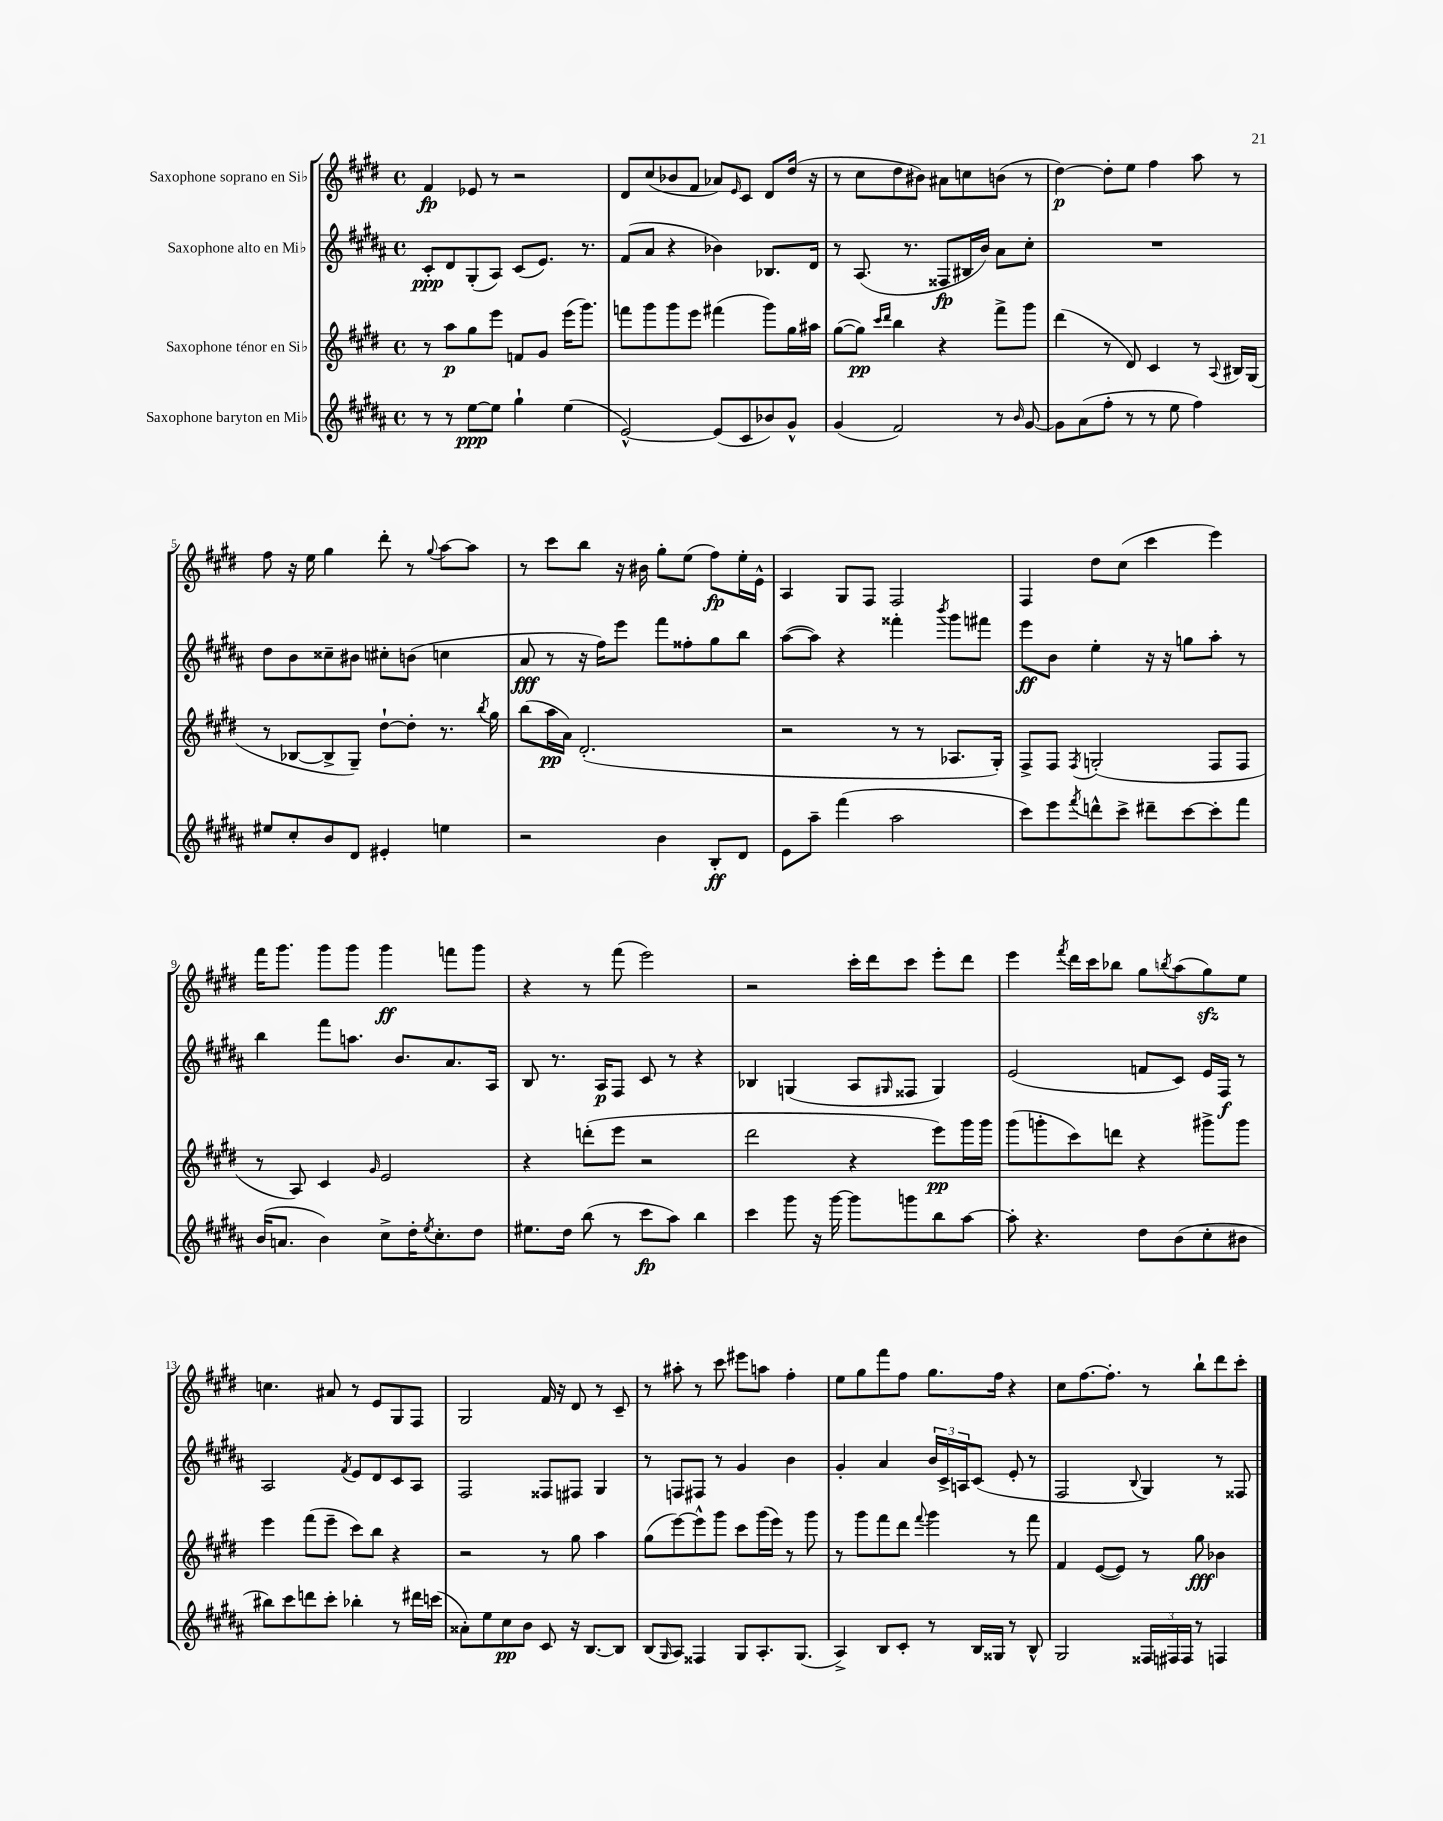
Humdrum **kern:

**kern	**dynam	**kern	**dynam	**kern	**dynam	**kern	**dynam
*part4	*part4	*part3	*part3	*part2	*part2	*part1	*part1
*staff4	*staff4	*staff3	*staff3	*staff2	*staff2	*staff1	*staff1
*I"Saxophone baryton en Mi♭	*	*I"Saxophone ténor en Si♭	*	*I"Saxophone alto en Mi♭	*	*I"Saxophone soprano en Si♭	*
*clefG2	*	*clefG2	*	*clefG2	*	*clefG2	*
*k[f#c#g#d#a#]	*	*k[f#c#g#d#]	*	*k[f#c#g#d#a#]	*	*k[f#c#g#d#]	*
*M4/4	*	*M4/4	*	*M4/4	*	*M4/4	*
*met(c)	*	*met(c)	*	*met(c)	*	*met(c)	*
=1	=1	=1	=1	=1	=1	=1	=1
8r	.	8r	.	8c#'/L	ppp	4f#/	fp
8r	.	8aa\L	p	8d#/	.	.	.
[8ee\L	ppp	8gg#\	.	(8G#'/	.	8e-X/	.
8ee\J]	.	8eee\J	.	8A#/J)	.	8r	.
4gg#`\	.	8fn/L	.	(8c#/L	.	2r	.
.	.	8g#/J	.	8.e/J)	.	.	.
(4ee\	.	(16eee\KL	.	.	.	.	.
.	.	8.ggg#\J)	.	8.r	.	.	.
=2	=2	=2	=2	=2	=2	=2	=2
[2e^^/)	.	8fffn\L	.	(8f#/L	.	8d#/L	.
.	.	8ggg#\	.	8a#/J	.	(8cc#/	.
.	.	8ggg#\	.	4r	.	8b-X/	.
.	.	8eee\J	.	.	.	8f#/J	.
(8e/L]	.	(4fff#X\	.	4b-X\)	.	8a-X/L)	.
.	.	.	.	.	.	16qqe/	.
8c#/	.	.	.	.	.	8c#/J	.
8b-X/)	.	8ggg#\L)	.	8.B-X/L	.	8d#/L	.
8g#^^/J	.	16gg#\L	.	.	.	(16dd#/Jk	.
.	.	16aa#X\JJ	.	16d#/Jk	.	16r	.
=3	=3	=3	=3	=3	=3	=3	=3
(4g#/	.	([8gg#\L	.	8r	.	8r	.
.	.	8gg#\J])	pp	(8.A#/	.	8cc#\L	.
.	.	16qqccc#/LL	.	.	.	.	.
.	.	16qqddd#/JJ	.	.	.	.	.
2f#/)	.	4bb\	.	.	.	8dd#\	.
.	.	.	.	8.r	.	.	.
.	.	.	.	.	.	8b#X\J)	.
.	.	4r	.	8F##X/L	fp	8a#X\L	.
.	.	.	.	16B#X/L	.	8ccn\	.
.	.	.	.	16b/JJ)	.	.	.
8r	.	8fff#^\L	.	8a#\L	.	(8bn\J	.
16qqb/	.	.	.	.	.	.	.
[8g#/	.	8ggg#\J	.	8cc#'\J	.	8r	.
=4	=4	=4	=4	=4	=4	=4	=4
8g#\L]	.	(4ddd#\	.	1r	.	[4dd#\)	p
(8a#\	.	.	.	.	.	.	.
8ff#'\J	.	8r	.	.	.	8dd#'\L]	.
8r	.	8d#/)	.	.	.	8ee\J	.
8r	.	4c#/	.	.	.	4ff#\	.
8ee\	.	.	.	.	.	.	.
4ff#\)	.	8r	.	.	.	8aa\	.
.	.	8qqA/	.	.	.	.	.
.	.	16B#X/LL	.	.	.	8r	.
.	.	(16G#/JJ	.	.	.	.	.
!!LO:LB:g=z
=5	=5	=5	=5	=5	=5	=5	=5
8ee#X/L	.	8r	.	8dd#\L	.	8ff#\	.
8cc#'/	.	[8B-X/L	.	8b\	.	16r	.
.	.	.	.	.	.	16ee\	.
8b/	.	8B-^/]	.	8cc##X~\	.	4gg#\	.
8d#/J	.	8G#~/J)	.	8b#X\J	.	.	.
4e#X'/	.	[8dd#`\L	.	8cc#X'\L	.	8ddd#'\	.
.	.	8dd#'\J]	.	(8bn\J	.	8r	.
.	.	.	.	.	.	8qqgg#/	.
4een\	.	8.r	.	4ccn\	.	[8aa\L	.
.	.	.	.	.	.	8aa\J]	.
.	.	8qbb/	.	.	.	.	.
.	.	16gg#\	.	.	.	.	.
=6	=6	=6	=6	=6	=6	=6	=6
2r	.	(8bb\L	.	8a#/	fff	8r	.
.	.	16aa\L	pp	8r	.	8ccc#\L	.
.	.	16a\JJ)	.	.	.	.	.
.	.	(2.d#'/	.	16r	.	8bb\J	.
.	.	.	.	16ff#\KL)	.	.	.
.	.	.	.	8eee\J	.	16r	.
.	.	.	.	.	.	16b#X\	.
4b\	.	.	.	8fff#\L	.	8gg#'\L	.
.	.	.	.	8ff##X'\	.	(8ee\J	.
8B'/L	ff	.	.	8gg#\	.	8ff#\L)	fp
8d#/J	.	.	.	8bb\J	.	16ee'\L	.
.	.	.	.	.	.	16e^^\JJ	.
=7	=7	=7	=7	=7	=7	=7	=7
8e\L	.	2r	.	([8aa#\L	.	4A/	.
8aa#~\J	.	.	.	8aa#\J])	.	.	.
(4fff#\	.	.	.	4r	.	8G#/L	.
.	.	.	.	.	.	8F#/J	.
2aa#\	.	8r	.	4fff##X'\	.	2F#/	.
.	.	8r	.	.	.	.	.
.	.	.	.	8qbbb/	.	.	.
.	.	8.A-X/L	.	8ggg#\L	.	.	.
.	.	.	.	8fff#X\J	.	.	.
.	.	16G#'/Jk)	.	.	.	.	.
=8	=8	=8	=8	=8	=8	=8	=8
8ccc#\L)	.	8F#^/L	.	8eee\L	ff	4F#/	.
8eee\	.	8F#/J	.	8b\J	.	.	.
8qfff#/	.	8qF#/	.	.	.	.	.
8dddn^^\	.	(2Gn'/	.	4ee'\	.	8dd#\L	.
8ccc#^\J	.	.	.	.	.	(8cc#\J	.
8ddd#X~\L	.	.	.	16r	.	4ccc#\	.
.	.	.	.	16r	.	.	.
[8ccc#\	.	.	.	8ggn\L	.	.	.
8ccc#'\]	.	8F#/L	.	8aa#'\J	.	4eee\)	.
8fff#\J	.	8F#/J	.	8r	.	.	.
!!LO:LB:g=z
=9	=9	=9	=9	=9	=9	=9	=9
(16b/KL	.	8r	.	4bb\	.	16fff#\KL	.
8.an/J	.	.	.	.	.	8.ggg#\J	.
.	.	8A/)	.	.	.	.	.
4b\)	.	4c#/	.	8fff#\L	.	8ggg#\L	.
.	.	.	.	8.aan\J	.	8ggg#\J	.
.	.	16qqg#/	.	.	.	.	.
8cc#^\L	.	2e/	.	.	.	4ggg#\	ff
.	.	.	.	8.b/L	.	.	.
16dd#'\K	.	.	.	.	.	.	.
8qee/	.	.	.	.	.	.	.
8.cc#'\	.	.	.	.	.	.	.
.	.	.	.	8.a#/	.	8fffn\L	.
8dd#\J	.	.	.	.	.	8ggg#\J	.
.	.	.	.	16A#/Jk	.	.	.
=10	=10	=10	=10	=10	=10	=10	=10
8.ee#X\L	.	4r	.	8B/	.	4r	.
.	.	.	.	8.r	.	.	.
16dd#\Jk	.	.	.	.	.	.	.
(8bb\	.	(8dddn'\L	.	.	.	8r	.
.	.	.	.	16A#/KL	p	.	.
8r	.	8eee\J	.	8F#/J	.	(8fff#\	.
8ccc#\L	fp	2r	.	8c#/	.	2eee\)	.
8aa#\J)	.	.	.	8r	.	.	.
4bb\	.	.	.	4r	.	.	.
=11	=11	=11	=11	=11	=11	=11	=11
4ccc#\	.	2ddd#\	.	4B-X/	.	2r	.
8ggg#\	.	.	.	(4Gn/	.	.	.
16r	.	.	.	.	.	.	.
[16ggg#\	.	.	.	.	.	.	.
8ggg#\L]	.	4r	.	8A#/L	.	16ccc#'\LL	.
.	.	.	.	.	.	16ddd#\J	.
.	.	.	.	16qqG#X/	.	.	.
8gggn\	.	.	.	8F##X/J	.	8ccc#\J	.
8bb\	.	8eee\L)	pp	4G#/)	.	8eee'\L	.
[8aa#\J	.	16ggg#\L	.	.	.	8ddd#\J	.
.	.	16ggg#\JJ	.	.	.	.	.
=12	=12	=12	=12	=12	=12	=12	=12
8aa#'\]	.	(8ggg#\L	.	(2e/	.	4eee\	.
4.r	.	8gggn'\	.	.	.	.	.
.	.	.	.	.	.	8qfff#/	.
.	.	8ccc#\)	.	.	.	16ddd#\LL	.
.	.	.	.	.	.	16ccc#\J	.
.	.	8dddn\J	.	.	.	8bb-X\J	.
8dd#\L	.	4r	.	8fn/L	.	8gg#\L	.
.	.	.	.	.	.	8qbbn/	.
(8b\	.	.	.	8c#/J)	.	(8aa\	.
8cc#'\	.	8ggg#X^\L	.	16e/LL	.	8gg#zz\)	.
.	.	.	.	16F#/JJ	f	.	.
8b#X\J	.	8ggg#\J	.	8r	.	8ee\J	.
!!LO:LB:g=z
=13	=13	=13	=13	=13	=13	=13	=13
8bb#X\L)	.	4eee\	.	2A#/	.	4.ccn\	.
8ccc#\	.	.	.	.	.	.	.
8dddn\	.	(8fff#\L	.	.	.	.	.
8ccc#'\J	.	8eee~\J	.	.	.	8a#X/	.
.	.	.	.	8qf#/	.	.	.
4bb-X'\	.	8ccc#\L)	.	8e/L	.	8r	.
.	.	8bb\J	.	8d#/	.	8e/L	.
8r	.	4r	.	8c#/	.	8G#/	.
16ddd#X\LL	.	.	.	8A#/J	.	8F#/J	.
(16cccn\JJ	.	.	.	.	.	.	.
=14	=14	=14	=14	=14	=14	=14	=14
8a##X'\L)	.	2r	.	2F#/	.	2G#/	.
8ee\	.	.	.	.	.	.	.
8cc#\	pp	.	.	.	.	.	.
8b\J	.	.	.	.	.	.	.
8c#/	.	8r	.	8F##X/L	.	16f#/	.
.	.	.	.	.	.	16r	.
16r	.	8gg#\	.	8F#X/J	.	8d#/	.
[8.B/L	.	.	.	.	.	.	.
.	.	4aa\	.	4G#/	.	8r	.
8B/J]	.	.	.	.	.	8c#~/	.
=15	=15	=15	=15	=15	=15	=15	=15
(8B/L	.	(8gg#\L	.	8r	.	8r	.
16qqG#/	.	.	.	.	.	.	.
8A#/J)	.	[8eee\)	.	8Fn/L	.	8aa#X'\	.
4F##X/	.	8eee^^\]	.	8F#X/J	.	8r	.
.	.	8ggg#\J	.	8r	.	8ccc#\	.
8G#/L	.	8ccc#\L	.	4g#/	.	8eee#X\L	.
8.A#'/	.	(16ggg#\L	.	.	.	8aan\J	.
.	.	16eee\JJ)	.	.	.	.	.
.	.	8r	.	4b\	.	4ff#'\	.
(8.G#/J	.	.	.	.	.	.	.
.	.	8ggg#\	.	.	.	.	.
=16	=16	=16	=16	=16	=16	=16	=16
4A#^/)	.	8r	.	4g#'/	.	8ee\L	.
.	.	8ggg#\L	.	.	.	8gg#\	.
8B/L	.	8fff#\	.	4a#/	.	8fff#\	.
8c#'/J	.	8ddd#\J	.	.	.	8ff#\J	.
.	.	8qqfff#/	.	.	.	.	.
8r	.	4ggg#\	.	24b/LL	.	8.gg#\L	.
.	.	.	.	24c#^/	.	.	.
.	.	.	.	24An/J	.	.	.
16B/LL	.	.	.	(8c#/J	.	.	.
16G##X/JJ	.	.	.	.	.	16ff#\Jk	.
8r	.	8r	.	8e'/	.	4r	.
8B^^/	.	8fff#\	.	8r	.	.	.
=17	=17	=17	=17	=17	=17	=17	=17
2G#/	.	4f#/	.	2F#/	.	8cc#\L	.
.	.	.	.	.	.	[8.ff#\	.
.	.	([8e/L	.	.	.	.	.
.	.	.	.	.	.	8.ff#'\J]	.
.	.	8e/J])	.	.	.	.	.
.	.	.	.	8qqB/	.	.	.
24F##X/LL	.	8r	.	4G#/)	.	8r	.
24F#X/	.	.	.	.	.	.	.
24F#/JJ	.	.	.	.	.	.	.
8r	.	8gg#\	fff	.	.	8bb`\L	.
4Fn/	.	4b-X\	.	8r	.	8ddd#\	.
.	.	.	.	8F##X/	.	8ccc#'\J	.
==	==	==	==	==	==	==	==
*-	*-	*-	*-	*-	*-	*-	*-
